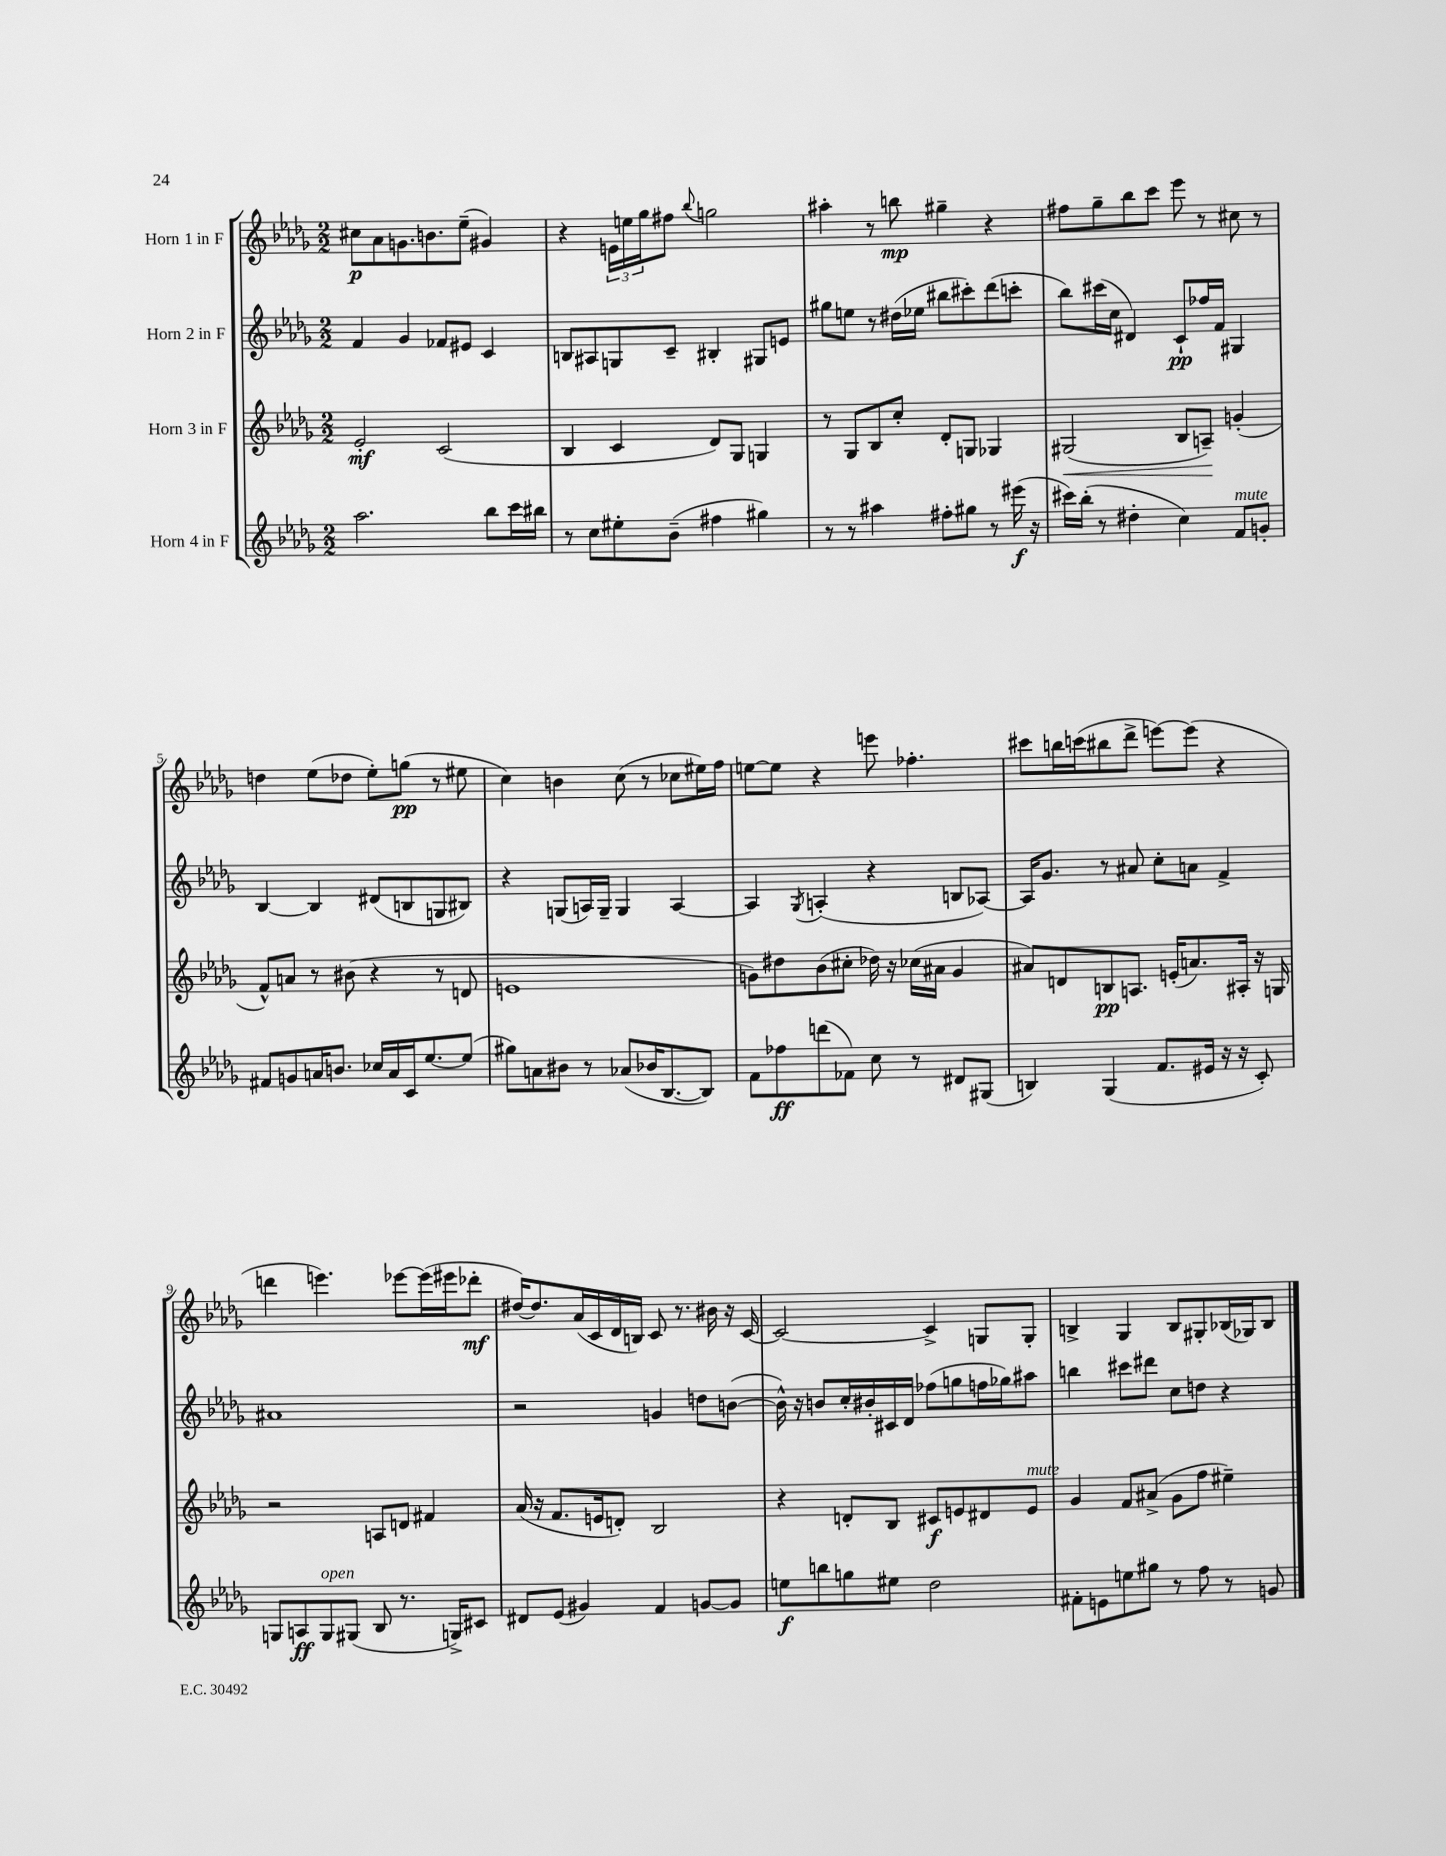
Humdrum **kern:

**kern	**kern	**kern	**kern
*staff4	*staff3	*staff2	*staff1
*clefG2	*clefG2	*clefG2	*clefG2
*k[b-e-a-d-g-]	*k[b-e-a-d-g-]	*k[b-e-a-d-g-]	*k[b-e-a-d-g-]
*M2/2	*M2/2	*M2/2	*M2/2
2.aa-\	2e-'/	4f/	8cc#\L
.	.	.	8a-\
.	.	4g-/	8.g\
.	.	.	8.b\
.	(2c/	8f-/L	.
.	.	8e#/J	(8ee-~\J
8bb-\L	.	4c/	4g#/)
16ccc\L	.	.	.
16bb#\JJ	.	.	.
=	=	=	=
8r	4B-/	8B/L	4r
8cc\L	.	8A#/	.
8ee#'\	4c/	8G/	24e\LL
.	.	.	24ee\
.	.	.	24gg-\J
(8b-~\J	.	8c~/J	8ff#\J
.	.	.	8qqbb-/
4ff#\	8d-/L)	4B#'/	2gg\
.	8G-/J	.	.
4gg#\)	4G/	8G#/L	.
.	.	8e/J	.
=	=	=	=
8r	8r	8gg#\L	4aa#'\
8r	8G-/L	8ee\J	.
4aa#\	8B-/	8r	8r
.	8cc'/J	(16dd#\LL	8bb\
.	.	16ee-\JJ	.
8ff#'\L	8d-'/L	8bb#\L	4gg#~\
8gg#\J	8G/J	8ccc#'\)	.
8r	4G-/	(8ddd-\	4r
(16eee#\	.	8ccc'\J	.
16r	.	.	.
=	=	=	=
16ccc#\LL)	(2G#/	8bb-\L)	8ff#\L
(16bb-'\JJ	.	.	.
8r	.	(16ccc#\L	8gg-~\
.	.	16cc\JJ	.
4dd#'\	.	4d#/)	8bb-\
.	.	.	8ccc\J
4cc\)	8B-/L	8c`/L	8eee-\
.	8A~/J)	16ff-/L	8r
.	.	16f/JJ	.
8f/L	(4g'/	4G#/	8cc#\
8g'/J	.	.	8r
=	=	=	=
8f#/L	8f^^/L)	[4B-/	4dd\
8g/	8a/J	.	.
16a/K	8r	4B-/]	(8ee-\L
8.b/J	.	.	.
.	(8b#\	.	8dd-\J
16cc-/LL	4r	(8d#/L	8ee-'\L)
16a/	.	.	.
16c/J	.	8B/	(8gg\J
[8.ee-/	.	.	.
.	8r	8G/	8r
(8ee-/]J	8d/	8B#/J)	8ee#\
=	=	=	=
8gg#\L)	1e	4r	4cc\)
8a\	.	.	.
8b#\J	.	(8G/L	4b\
8r	.	16A/L)	.
.	.	16G~/JJ	.
(8a-/L	.	4G/	(8cc\
16b-/K	.	.	8r
[8.B-/	.	.	.
.	.	[4A/	8cc-\L
8B-/]J)	.	.	16ee#\L)
.	.	.	16ff\JJ
=	=	=	=
8f\L	8g\L)	4A/]	[8ee\L
8ff-\	8dd#\	.	8ee\]J
.	.	8qG-/	.
(8ddd\	(8b-\	(4A'/	4r
8f-\J)	8cc#'\J	.	.
8cc\	16dd-\)	4r	8eee\
.	16r	.	.
8r	(16cc-\LL	.	4.ff-'\
.	16a#\JJ	.	.
8d#/L	4g/	8B/L	.
(8G#/J	.	[8A-/J)	.
=	=	=	=
4B/)	8a#/L)	16A-/]LK	8ccc#\L
.	.	8.g-/J	.
.	8d/	.	16bb\L
.	.	.	(16ccc\J
(4G-/	8B/	8r	8bb#\
.	8.A/J	8a#/	8ddd-^\J
8.f/L	.	8cc'\L	[8eee\L)
.	(16e'/LK	.	.
.	8.a/)	8a\J	(8eee\]J
16e#/Jk	.	.	.
16r	.	4f^/	4r
16r	16A#'/Jk	.	.
8c'/)	16r	.	.
.	16G/	.	.
=	=	=	=
8G/L	2r	1a#	4ddd\
8A/	.	.	.
8G/	.	.	4.eee\)
(8G#/J	.	.	.
8B-/	8A/L	.	.
8.r	8d/J	.	[8eee-\L
.	4f#/	.	(16eee-\]L
16G^/LK)	.	.	16eee#\J
8c#/J	.	.	8ddd-'\J
=	=	=	=
8d#/L	(16a-/	2r	[16dd#/LK)
.	16r	.	8.dd#/]
(8e-/J	8.f/L	.	.
4g#/)	.	.	(16a-/L
.	16e/k	.	16c/
.	8d'/J)	.	16d-/
.	.	.	16B/JJ)
4f/	2B-/	4g/	8c/
.	.	.	8.r
[8g/L	.	8dd\L	.
.	.	.	16b#\
8g/]J	.	([8b\J	16r
.	.	.	[16c/
=	=	=	=
8ee\L	4r	16b^^\])	2c/_
.	.	16r	.
8bb\	.	8b/L	.
8gg\	8d'/L	16cc'/L	.
.	.	16b#'/	.
8ee#\J	8B-/J	16c#/	.
.	.	16d-/JJ	.
2dd-\	8c#/L	(8ff-\L	4c^/]
.	8e/	8gg\	.
.	8d#/	16ff\L	8G/L
.	.	16gg-\J)	.
.	8e/J	8aa#\J	8G'/J
=	=	=	=
8f#'\L	4g-/	4bb\	4B^/
8e\	.	.	.
8ee\	8f/L	8ccc#\L	4G-/
8gg#\J	(8a#^/J	8ddd#\J	.
8r	8g-\L	8cc\L	8B/L
8ff\	8ff\J	8dd\J	8G#'/
8r	4ee#~\)	4r	(16B-/L
.	.	.	16G-/J)
8g/	.	.	8B-/J
==	==	==	==
*-	*-	*-	*-
